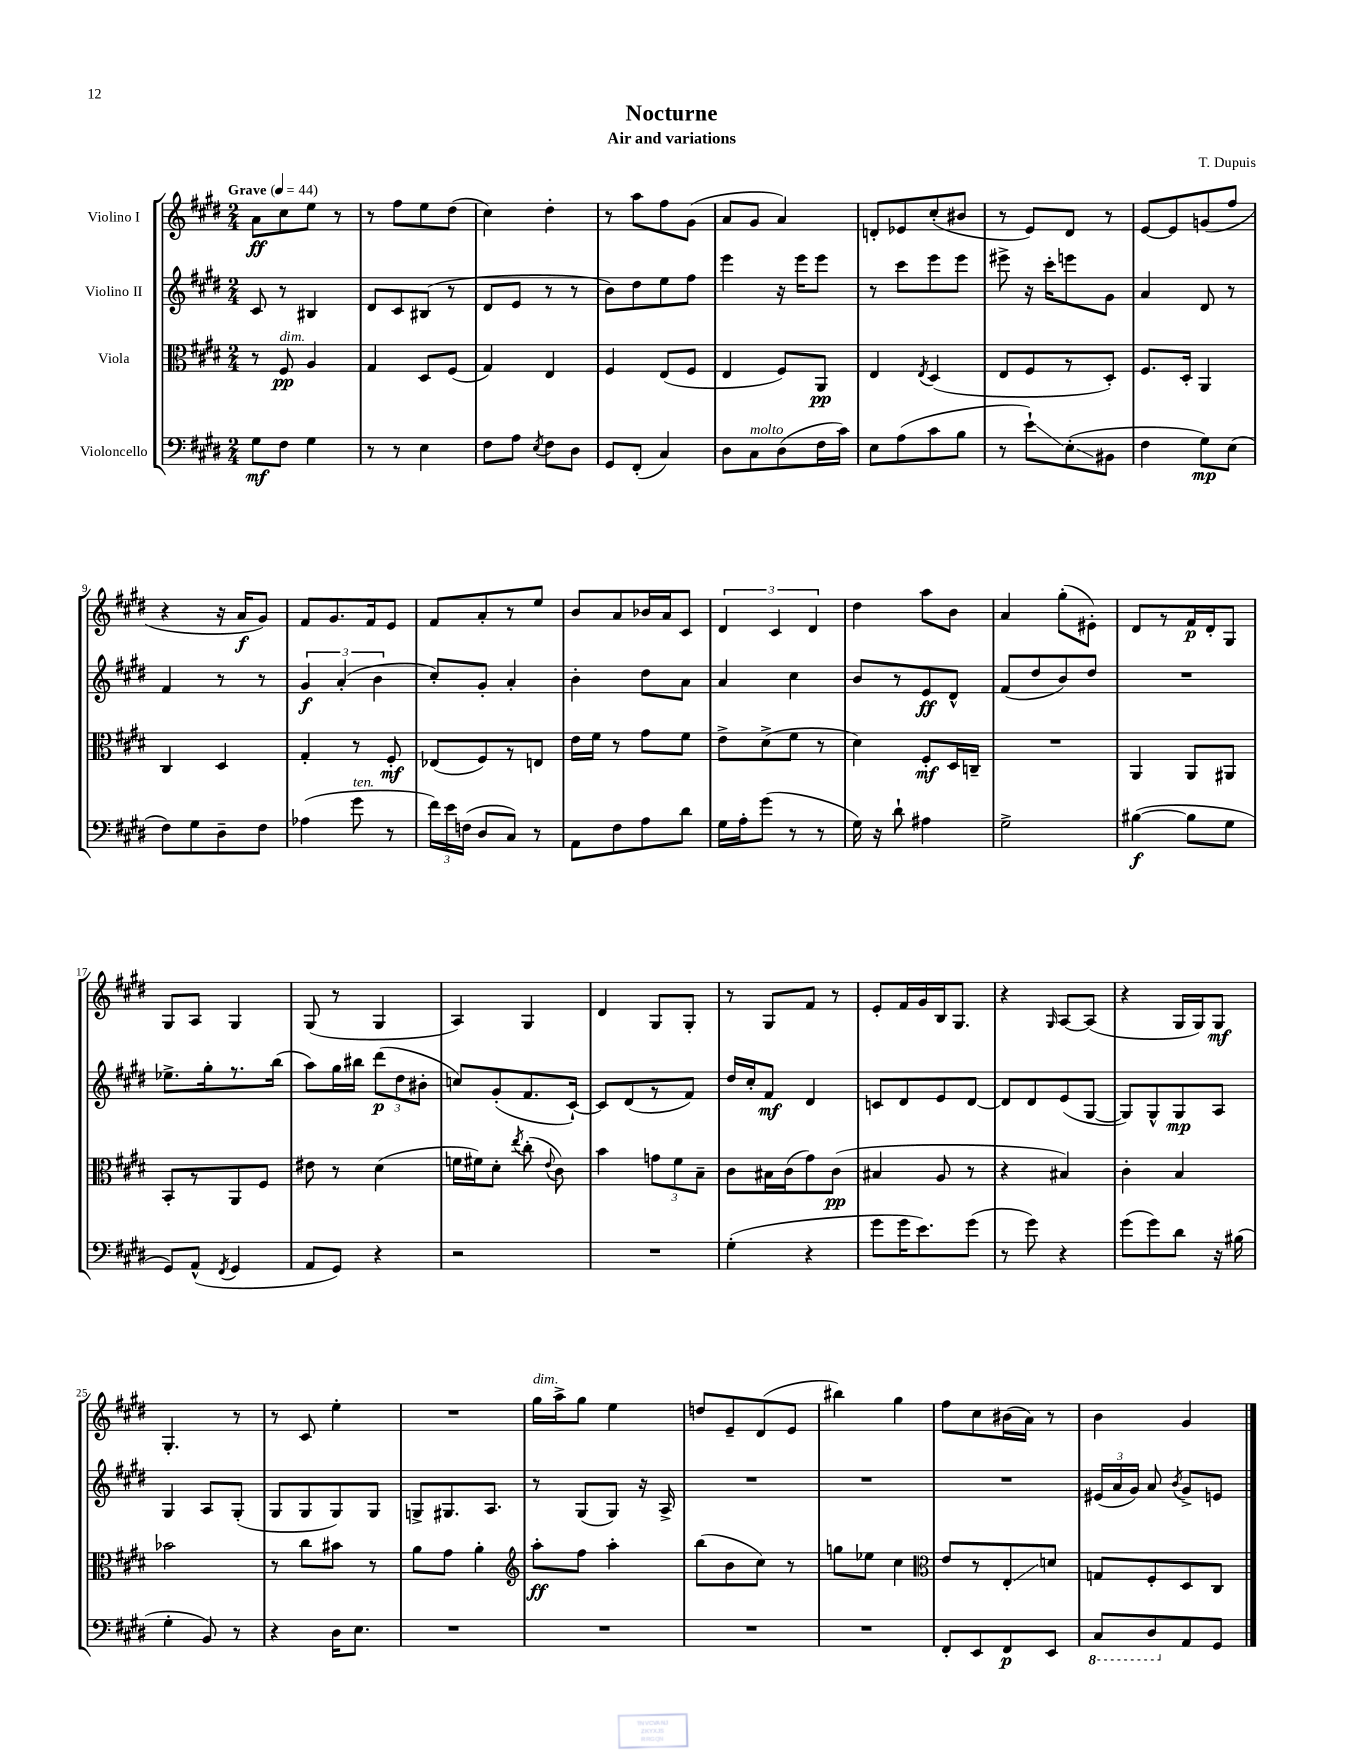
\header { title = "Nocturne" composer = "T. Dupuis" subtitle = "Air and variations" }
<<
\new StaffGroup <<
\new Staff = "s0" \with { instrumentName = "Violino I" } {
    \clef treble \key e \major \numericTimeSignature \time 2/4 \tempo "Grave" 4 = 44
    \autoBeamOff a'8[\ff cis''8 e''8] r8 |
    r8 fis''8[ e''8 dis''8]( |
    cis''4) dis''4-. |
    r8 a''8[ fis''8 gis'8]( |
    a'8[ gis'8] a'4) |
    d'8[-. ees'8 cis''8-.( bis'8] |
    r8 e'8[) dis'8] r8 |
    e'8[~ e'8 g'8( fis''8] |
    r4 r16 a'16[\f gis'8]) |
    fis'8[ gis'8. fis'16 e'8] |
    fis'8[ a'8-. r8 e''8] |
    b'8[ a'8 bes'16 a'16 cis'8] |
    \tuplet 3/2 { dis'4 cis'4 dis'4 } |
    dis''4 a''8[ b'8] |
    a'4 gis''8[-.( eis'8]-.) |
    dis'8[ r8 fis'16\p dis'16-. gis8] |
    gis8[ a8] gis4 |
    gis8( r8 gis4 |
    a4) gis4 |
    dis'4 gis8[ gis8]-. |
    r8 gis8[ fis'8] r8 |
    e'8[-. fis'16 gis'16 b16 gis8.] |
    r4 \grace { gis16 } a8[~ a8]( |
    r4 gis16[ gis16) gis8]\mf |
    gis4.-. r8 |
    r8 cis'8 e''4-. |
    R2 |
    gis''16[^\markup { \italic "dim." } a''16-> gis''8] e''4 |
    d''8[ e'8-- dis'8( e'8] |
    bis''4) gis''4 |
    fis''8[ cis''8 bis'16( a'16]) r8 |
    b'4 gis'4 \bar "|." |
}
\new Staff = "s1" \with { instrumentName = "Violino II" } {
    \clef treble \key e \major \numericTimeSignature \time 2/4
    \autoBeamOff cis'8 r8 bis4 |
    dis'8[ cis'8 bis8]( r8 |
    dis'8[ e'8] r8 r8 |
    b'8[) dis''8 e''8 fis''8] |
    e'''4 r16 e'''16[ e'''8] |
    r8 cis'''8[ e'''8 e'''8] |
    eis'''8-> r16 cis'''16[-. e'''8 gis'8] |
    a'4 dis'8 r8 |
    fis'4 r8 r8 |
    \tuplet 3/2 { gis'4\f a'4-.( b'4 } |
    cis''8[-.) gis'8]-. a'4-. |
    b'4-. dis''8[ a'8] |
    a'4 cis''4 |
    b'8[ r8 e'8\ff dis'8]-^ |
    fis'8[( dis''8 b'8) dis''8] |
    R2 |
    ees''8.[-> gis''16-. r8. b''16]( |
    a''8[) gis''16 bis''16] \tuplet 3/2 { dis'''8[\p( dis''8 bis'8]-. } |
    c''8[) gis'8-.( fis'8. cis'16]~-!) |
    cis'8[ dis'8( r8 fis'8]) |
    dis''16[ cis''16-. fis'8]\mf dis'4 |
    c'8[ dis'8 e'8 dis'8]~ |
    dis'8[ dis'8 e'8( gis8]~ |
    gis8[) gis8-^ gis8\mp a8] |
    gis4 a8[ gis8]-.( |
    gis8[ gis8 gis8) gis8] |
    g8[-> gis8. a8.] |
    r8 gis8[( gis8]) r16 a16-> |
    R2 |
    R2 |
    R2 |
    \tuplet 3/2 { eis'16[( a'16 gis'16]) } a'8 \acciaccatura { b'8 } gis'8[-> e'8] \bar "|." |
}
\new Staff = "s2" \with { instrumentName = "Viola" } {
    \clef alto \key e \major \numericTimeSignature \time 2/4
    \autoBeamOff r8 fis8\pp^\markup { \italic "dim." } a4 |
    gis4 dis8[ fis8]( |
    gis4) e4 |
    fis4 e8[( fis8] |
    e4 fis8[) a,8]\pp |
    e4 \acciaccatura { e8 } dis4( |
    e8[ fis8 r8 dis8]-.) |
    fis8.[ dis16]-. a,4 |
    cis4 dis4 |
    gis4-. r8 fis8-.\mf |
    ees8[( fis8) r8 e8] |
    e'16[ fis'16] r8 gis'8[ fis'8] |
    e'8[-> dis'8->( fis'8] r8 |
    dis'4) fis8[-.\mf dis16 c16]-- |
    R2 |
    a,4 a,8[ ais,8] |
    b,8[-. r8 a,8 fis8] |
    eis'8 r8 dis'4( |
    f'16[ fis'16) dis'8]-. \acciaccatura { e''8 } cis''8-.( \appoggiatura { e'8 } cis'8) |
    b'4 \tuplet 3/2 { g'8[ fis'8 b8]-- } |
    cis'8[ bis16 cis'16( gis'8) cis'8]\pp( |
    bis4 a8 r8 |
    r4 bis4) |
    cis'4-. b4 |
    bes'2 |
    r8 cis''8[ bis'8] r8 |
    a'8[ gis'8] a'4-. |
    \clef treble a''8[-.\ff fis''8] a''4-. |
    b''8[( b'8 cis''8]) r8 |
    g''8[ ees''8] cis''4 |
    \clef alto e'8[ r8 e8-.\glissando d'8] |
    g8[ fis8-. dis8 cis8] \bar "|." |
}
\new Staff = "s3" \with { instrumentName = "Violoncello" } {
    \clef bass \key e \major \numericTimeSignature \time 2/4
    \autoBeamOff gis8[\mf fis8] gis4 |
    r8 r8 e4 |
    fis8[ a8] \acciaccatura { e8 } fis8[ dis8] |
    gis,8[ fis,8]-.( cis4) |
    dis8[ cis8^\markup { \italic "molto" } dis8( fis16 cis'16]) |
    e8[ a8( cis'8 b8] |
    r8 e'8[-!\glissando) e8-.\glissando( bis,8] |
    fis4 gis8[\mp) e8]( |
    fis8[) gis8 dis8-- fis8] |
    aes4( gis'8^\markup { \italic "ten." } r8 |
    \tuplet 3/2 { fis'16[) e'16 f16]( } dis8[ cis8]) r8 |
    a,8[ fis8 a8 dis'8] |
    gis16[ a16-. gis'8]( r8 r8 |
    gis16) r16 dis'8-! ais4 |
    gis2-> |
    bis4~\f( bis8[ gis8] |
    gis,8[) a,8]-^( \acciaccatura { fis,8 } gis,4 |
    a,8[ gis,8]) r4 |
    r2 |
    R2 |
    gis4-.( r4 |
    gis'8[ gis'16 e'8.) gis'8]( |
    r8 gis'8) r4 |
    gis'8[( gis'8) dis'8] r16 bis16( |
    gis4-. b,8) r8 |
    r4 dis16[ e8.] |
    R2 |
    R2 |
    R2 |
    R2 |
    fis,8[-. e,8 fis,8\p e,8] |
    \ottava #-1 cis,8[ dis,8 \ottava #0 a,8 gis,8] \bar "|." |
}
>>
>>
